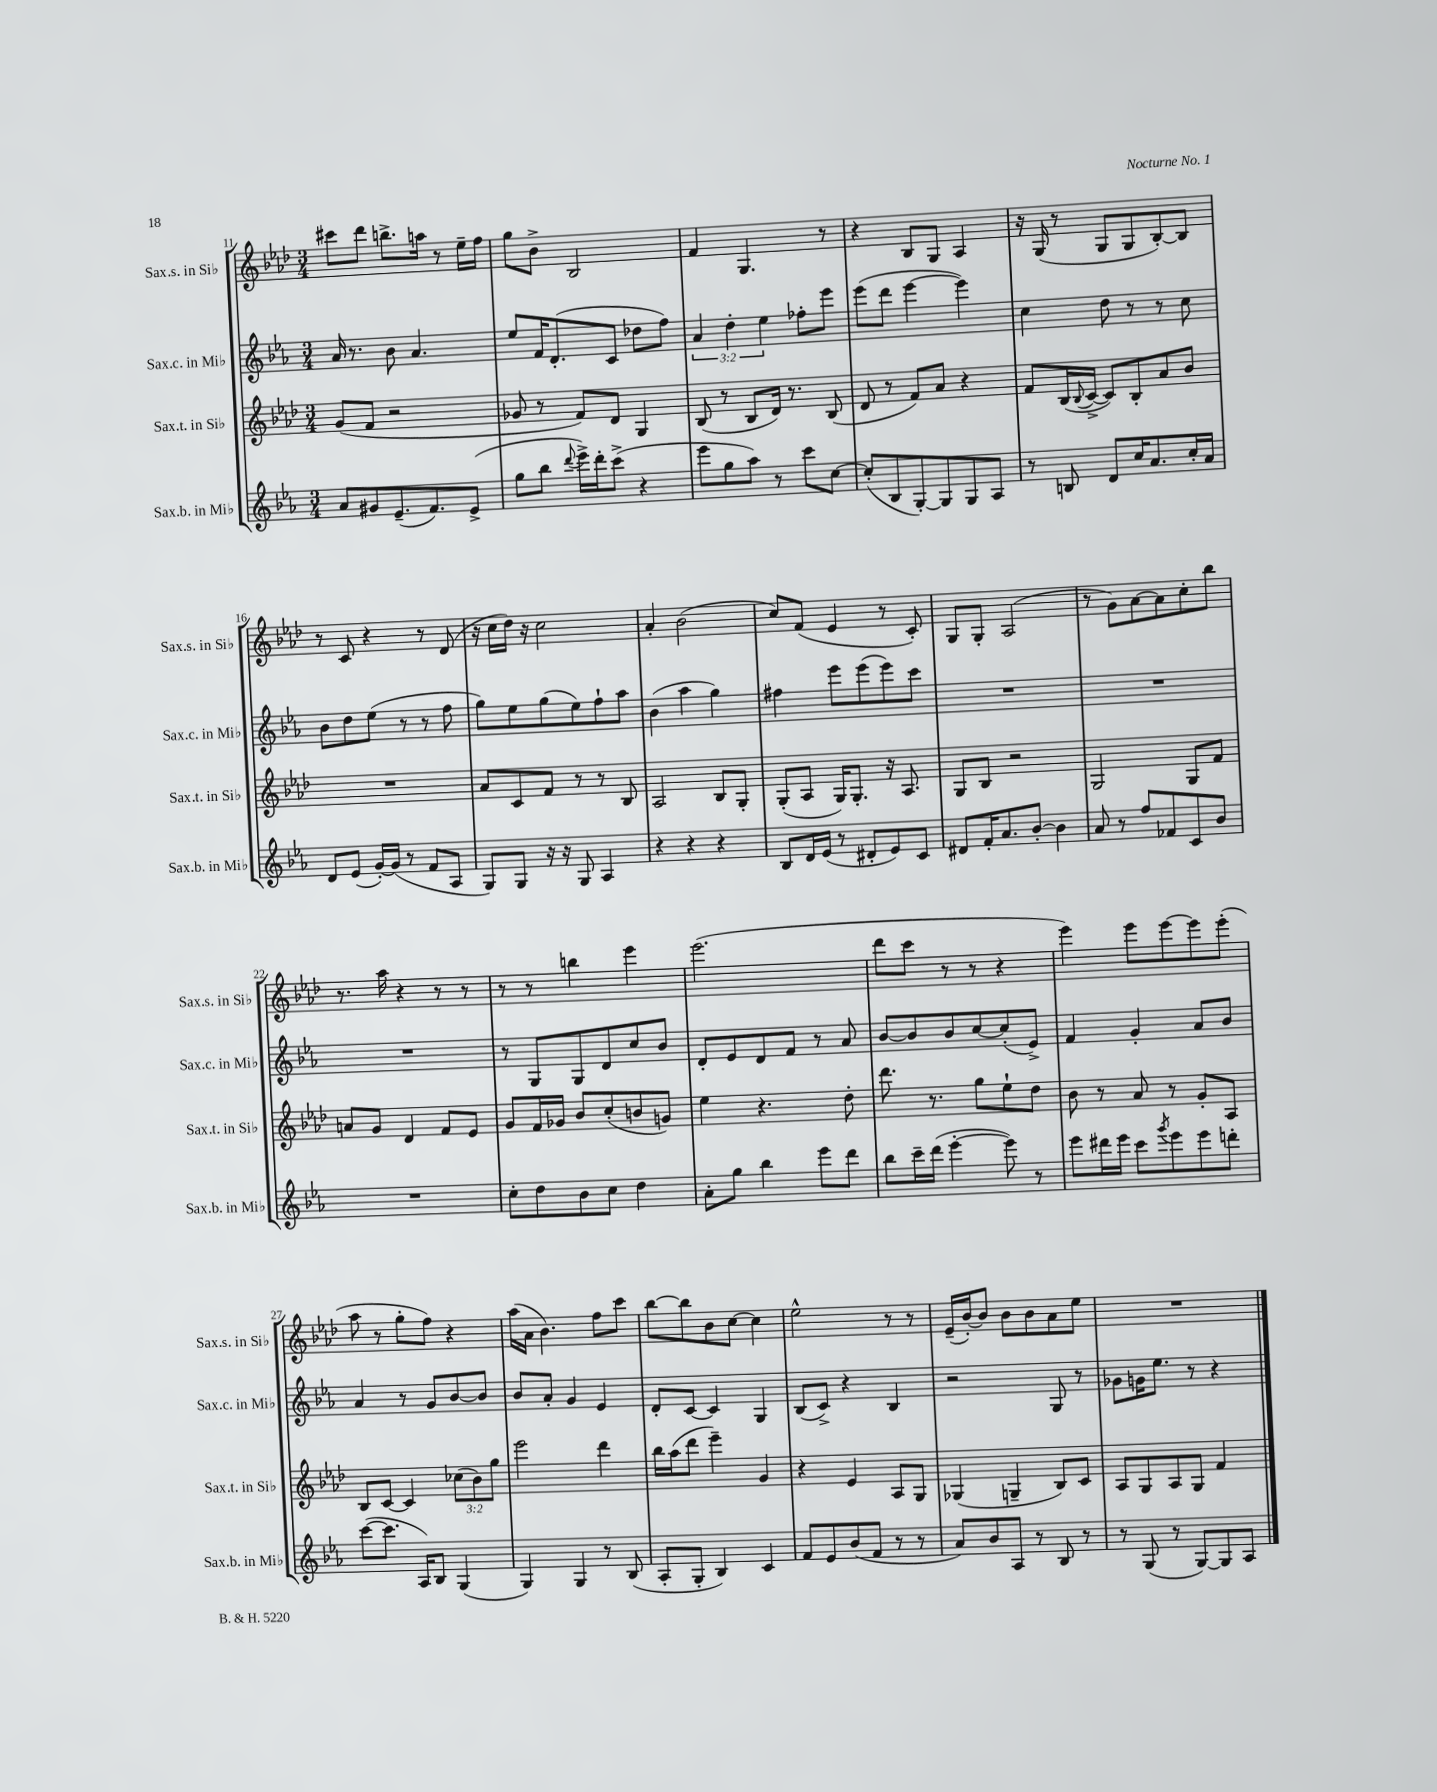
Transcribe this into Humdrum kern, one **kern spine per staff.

**kern	**kern	**kern	**kern
*staff4	*staff3	*staff2	*staff1
*clefG2	*clefG2	*clefG2	*clefG2
*k[b-e-a-]	*k[b-e-a-d-]	*k[b-e-a-]	*k[b-e-a-d-]
*M3/4	*M3/4	*M3/4	*M3/4
8a-	(8g	16a-	8ccc#
.	.	8.r	.
8g#	8f	.	8ddd-
(8.e-~	2r	8b-	8.bb^
.	.	4.a-	.
8.f)	.	.	16aa
.	.	.	8r
(8e-^	.	.	16ee-~
.	.	.	16ff
=	=	=	=
8gg	8g-	8ee-	8gg
8bb-	8r	16f	8b-^
.	.	(8.d'	.
8qqddd	.	.	.
16eee-^)	8f)	.	2B-
16ddd'	.	.	.
(8ccc^	8d-	8c	.
4r	4G	8dd-	.
.	.	8ff)	.
=	=	=	=
8eee-	(8B-	6a-	4f
8gg	8r	.	.
.	.	6dd'	.
8aa-)	8B-	.	4.G
.	.	6ee-	.
8r	16d-)	.	.
.	8.r	.	.
8ccc	.	8ff-'	.
[8cc	(8B-	8eee-	8r
=	=	=	=
(8cc']	8d-	(8eee-	4r
8B-	8r	8ddd	.
[8G')	8f)	[4eee-	8B-
8G]	8a-	.	8G
8G	4r	4eee-])	4A-
8A-	.	.	.
=	=	=	=
8r	8f	4cc	16r
.	.	.	(16G
8B	(16B-	.	8r
.	8qqB-	.	.
.	[16c^	.	.
8d	8c])	8dd	8G
16cc	8B-'	8r	8G
8.a-	.	.	.
.	8a-	8r	[8B-')
16cc'	8b-	8cc	8B-]
16a-	.	.	.
=	=	=	=
8d	2.r	8b-	8r
(8e-	.	8dd	8c
[16g')	.	(8ee-	4r
(16g]	.	.	.
8r	.	8r	.
8f	.	8r	8r
8A-	.	8ff	(8d-
=	=	=	=
8G)	8a-	8gg)	16r
.	.	.	16cc
8G	8c	8ee-	16dd-)
.	.	.	16r
16r	8f	(8gg	2cc
16r	.	.	.
8G	8r	8ee-)	.
4A-	8r	8ff`	.
.	8B-	8aa-	.
=	=	=	=
4r	2A-	(4b-	4a-'
4r	.	4aa-	(2b-
4r	8B-	4gg)	.
.	8G'	.	.
=	=	=	=
8B-	(8G'	4ff#	8cc)
16d	8A-	.	(8f
(16e-	.	.	.
8r	16G)	8eee-	4e-
.	8.G'	.	.
8d#'	.	(8eee-	.
8e-)	16r	8eee-)	8r
.	8.A-	.	.
8c	.	8ccc	8c')
=	=	=	=
8d#	8G	2.r	8G
16f'	8B-	.	8G'
8.a-	.	.	.
.	2r	.	(2A-
[8b-'	.	.	.
4b-]	.	.	.
=	=	=	=
8a-	2G	2.r	8r
8r	.	.	8g)
8ff	.	.	[8a-
8f-	.	.	8a-]
8c	8G	.	8cc'
8b-	8f	.	8bb-
=	=	=	=
2.r	8a	2.r	8.r
.	8g	.	.
.	.	.	16aa-
.	4d-	.	4r
.	8f	.	8r
.	8e-	.	8r
=	=	=	=
8cc'	8g	8r	8r
8dd	16f	8G	8r
.	16g-	.	.
8b-	8b-	8G	4bb
8cc	(8cc'	8d	.
4dd	8b	8cc	4eee-
.	8g)	8b-	.
=	=	=	=
8a-'	4ee-	8d'	(2.eee-
8gg	.	8e-	.
4bb-	4.r	8d	.
.	.	8f	.
8eee-	.	8r	.
8ddd	8dd-'	8a-	.
=	=	=	=
8bb-	8.ddd-	[8b-	8ddd-
16ccc~	.	8b-]	8ccc
(16ddd	8.r	.	.
[4eee-'	.	8b-	8r
.	8gg	[8cc	8r
8eee-])	8ee-`	(8cc']	4r
8r	8dd-	8e-^)	.
=	=	=	=
8eee-	8b-	4f	4eee-)
16ddd#	8r	.	.
16eee-	.	.	.
8ccc	8a-	4g'	8eee-
8qggg	.	.	.
8eee-	8r	.	[8eee-
8eee-	8g'	8a-	8eee-]
8ddd'	8A-	8b-	(8eee-'
=	=	=	=
([8ccc	8B-	4a-	8aa-
8.ccc]	[8c	.	8r
.	4c]	8r	8gg'
16A-)	.	.	.
8B-	.	8g	8ff)
(4G	(12cc-	[8b-	4r
.	12b-)	.	.
.	.	8b-]	.
.	12gg	.	.
=	=	=	=
4G)	2eee-	8b-	(16aa-
.	.	.	16a-
.	.	8a-'	4.b-)
4G	.	4g	.
8r	4ddd-	4e-	8ff
(8B-	.	.	8ccc
=	=	=	=
8A-'	16bb-	8d'	[8bb-
.	(16aa-	.	.
8G'	8ddd-	[8c	8bb-]
4B-)	4eee-~)	4c]	8b-
.	.	.	[8cc
4c	4g	4G	4cc]
=	=	=	=
8f	4r	(8B-	2ee-^^
8e-	.	8c^)	.
(8b-	4e-	4r	.
8f	.	.	.
8r	8A-	4B-	8r
8r	8G	.	8r
=	=	=	=
8a-)	(4G-	2r	(16e-~
.	.	.	[16b-')
8b-	.	.	8b-]
8A-	4G~	.	8b-
8r	.	.	8b-
8B-	8B-)	8G	8a-
8r	8c	8r	8ee-
=	=	=	=
8r	8A-	8g-	2.r
(8G	8G	16g	.
.	.	8.ee-	.
8r	8A-	.	.
[8G)	8G	8r	.
8G]	4f	4r	.
8A-	.	.	.
==	==	==	==
*-	*-	*-	*-
